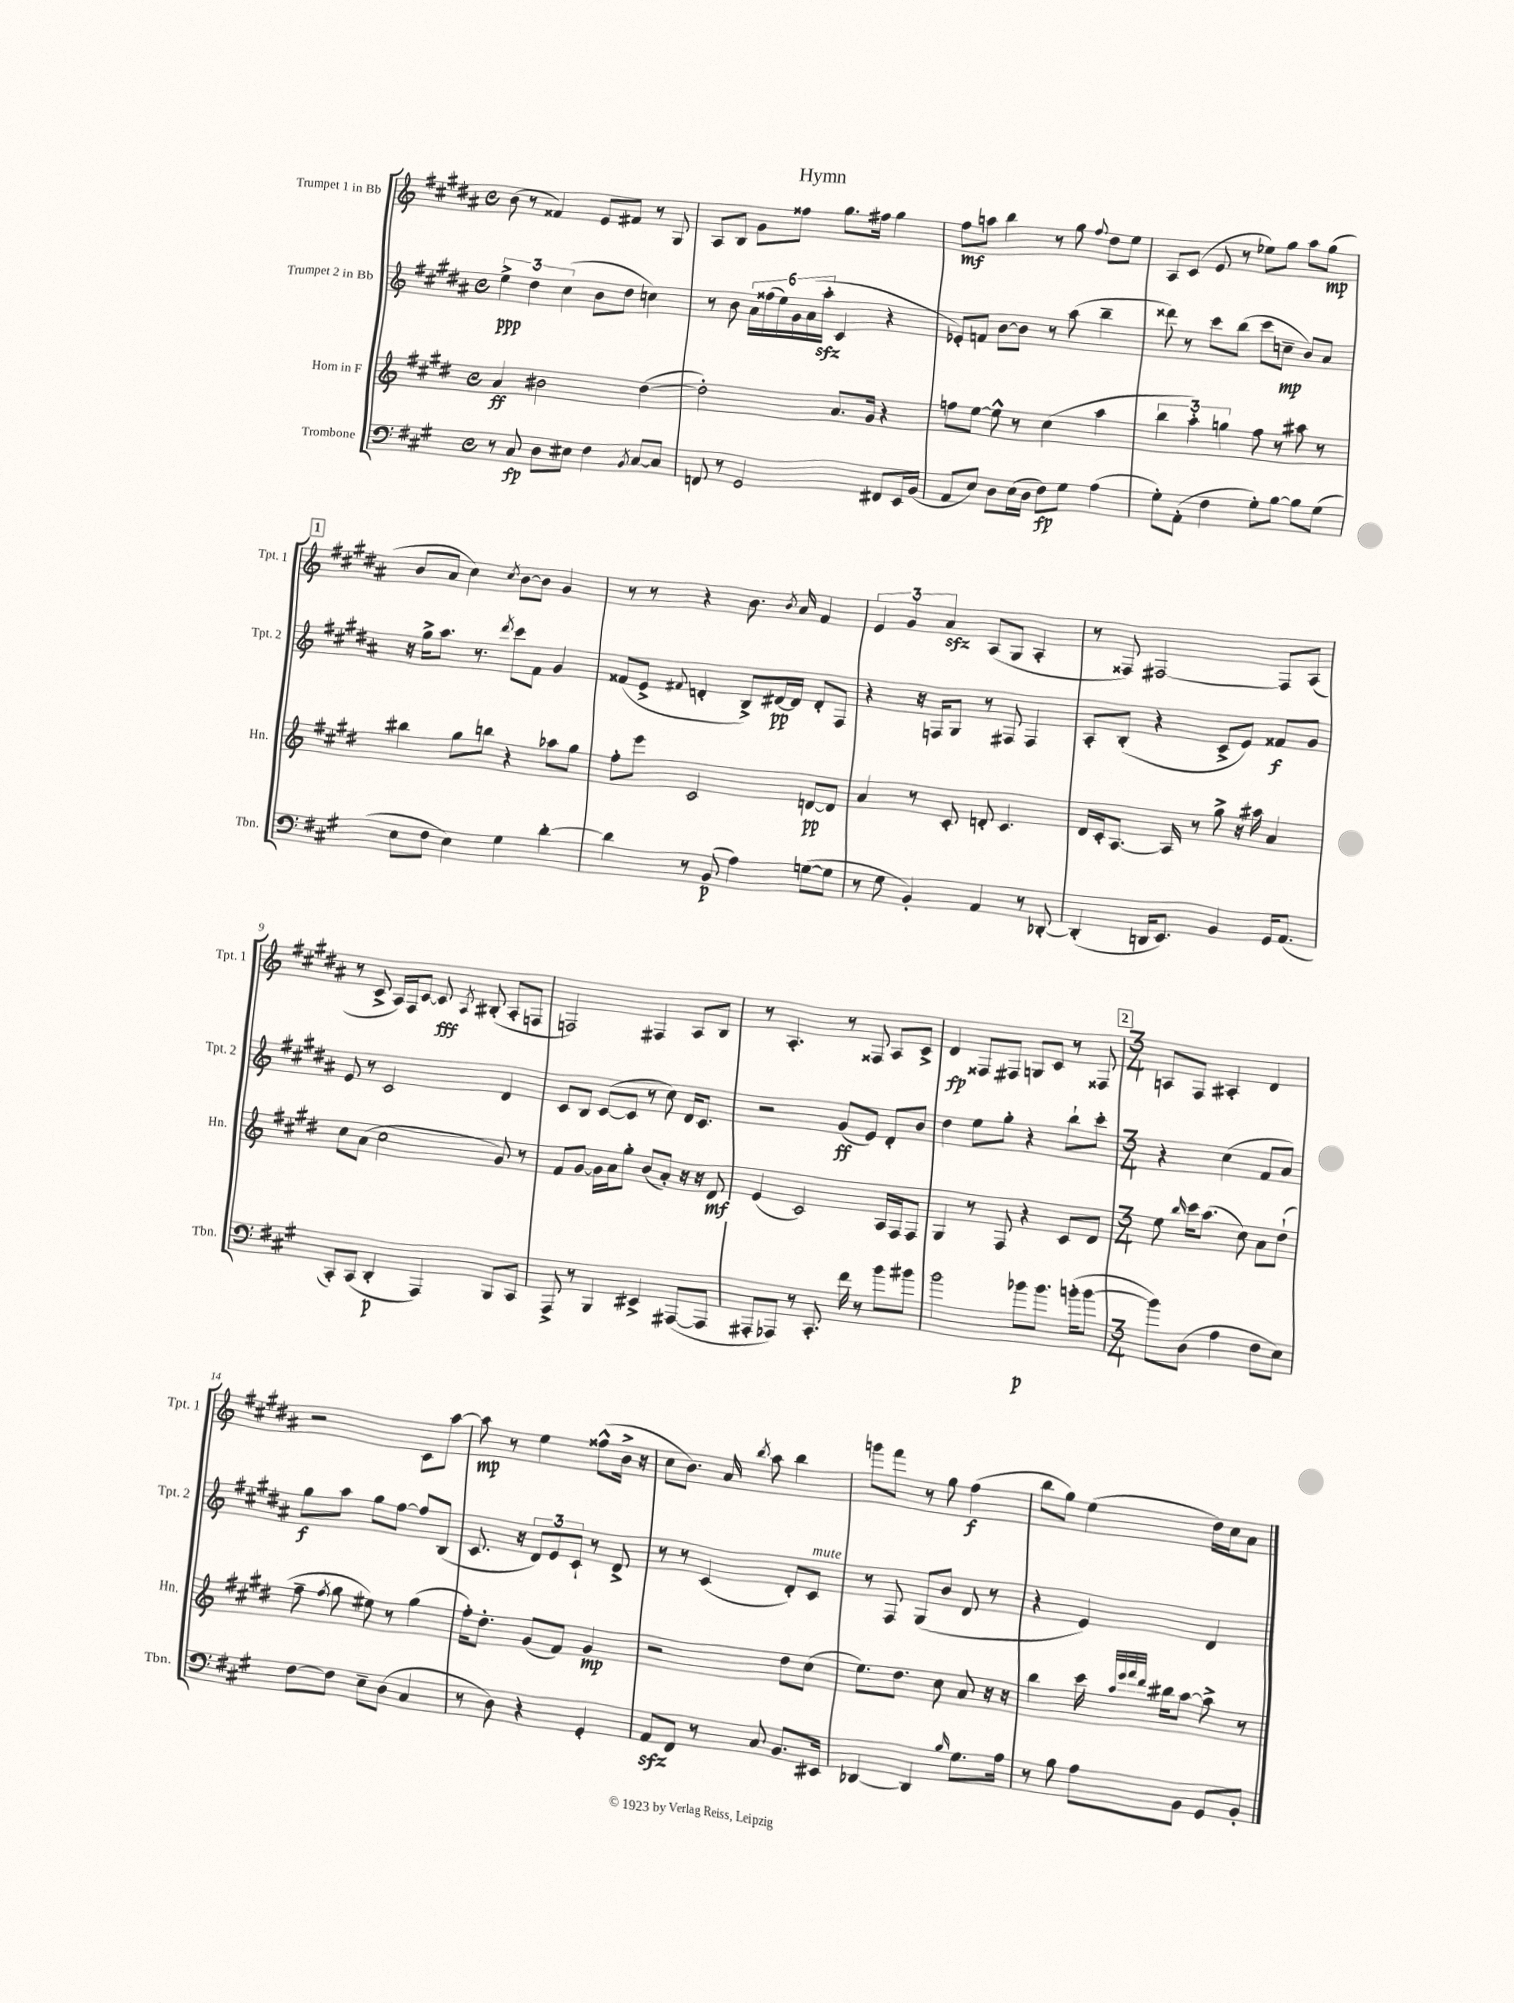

**kern	**dynam	**kern	**dynam	**kern	**dynam	**kern	**dynam
*part4	*part4	*part3	*part3	*part2	*part2	*part1	*part1
*staff4	*staff4	*staff3	*staff3	*staff2	*staff2	*staff1	*staff1
*I"Trombone	*	*I"Horn in F	*	*I"Trumpet 2 in Bb	*	*I"Trumpet 1 in Bb	*
*I'Tbn.	*	*I'Hn.	*	*I'Tpt. 2	*	*I'Tpt. 1	*
*clefF4	*	*clefG2	*	*clefG2	*	*clefG2	*
*k[f#c#g#]	*	*k[f#c#g#d#]	*	*k[f#c#g#d#a#]	*	*k[f#c#g#d#a#]	*
*M4/4	*	*M4/4	*	*M4/4	*	*M4/4	*
*met(c)	*	*met(c)	*	*met(c)	*	*met(c)	*
=1	=1	=1	=1	=1	=1	=1	=1
8r	.	4a/	ff	6ee^\	ppp	(8b\	.
8C#/	fp	.	.	.	.	8r	.
.	.	.	.	6dd#\	.	.	.
8D\L	.	2b#X\	.	.	.	4f##X/)	.
.	.	.	.	(6cc#\	.	.	.
8E#X\J	.	.	.	.	.	.	.
4F#\	.	.	.	8b\L	.	8e/L	.
.	.	.	.	8dd#\J	.	8f#X/J	.
8qBB/	.	.	.	.	.	.	.
[8C#/L	.	([4dd#\	.	4ccn\)	.	8r	.
8C#/J]	.	.	.	.	.	8G#/	.
=2	=2	=2	=2	=2	=2	=2	=2
8FFn/	.	2dd#'\])	.	8r	.	8A#/L	.
8r	.	.	.	8b\	.	8B/J	.
2GG#/	.	.	.	24a#\LL	.	8g#\L	.
.	.	.	.	(24ff##X\	.	.	.
.	.	.	.	24ee\)	.	.	.
.	.	.	.	24g#\	.	8ff##X\J	.
.	.	.	.	(24a#\	.	.	.
.	.	.	.	24aa#zz'\JJ	.	.	.
.	.	8.a/L	.	4c#/	.	8.gg#\L	.
.	.	16g#/Jk	.	.	.	16ff#X\Jk	.
8FF#X/L	.	4r	.	4r	.	4gg#\	.
16EE/L	.	.	.	.	.	.	.
(16BB/JJ	.	.	.	.	.	.	.
=3	=3	=3	=3	=3	=3	=3	=3
8AA/L	.	8ffn\L	.	8e-X'/L)	.	8ff#\L	mf
8E/J)	.	[8ee\J	.	8fn/J	.	8aan\J	.
8D\L	.	8ee^^\]	.	[8b\L	.	4bb\	.
(16E\L	.	8r	.	8b\J]	.	.	.
16D\JJ	.	.	.	.	.	.	.
8F#\L)	fp	(4cc#\	.	8r	.	8r	.
8G#\J	.	.	.	(8aa#\	.	8gg#\	.
.	.	.	.	.	.	8qqff#/	.
(4A\	.	4aa\	.	4bb~\	.	8dd#\L	.
.	.	.	.	.	.	8ee\J	.
=4	=4	=4	=4	=4	=4	=4	=4
8G#'\L)	.	6bb\	.	8ddd##X\)	.	8A#/L	.
(8AA'\J	.	.	.	8r	.	(8c#/J	.
.	.	6aa'\)	.	.	.	.	.
4F#\	.	.	.	8ccc#\L	.	8e/	.
.	.	6ggn\	.	.	.	.	.
.	.	.	.	(8bb\J	.	8r	.
8G#'\L)	.	8ff#\	.	8ccc#\L	.	8ee-X\L)	.
[8B\J	.	8r	.	8ccn~\J	mp	8gg#\J	.
8B\L]	.	8aa#X\	.	8b/L)	.	8aa#\L	.
(8G#\J	.	8r	.	8a#/J	.	(8gg#\J	mp
!!LO:LB:g=z
!!LO:REH:place=s1:t=1
=5	=5	=5	=5	=5	=5	=5	=5
8E\L	.	4bb#X\	.	16r	.	8b/L	.
.	.	.	.	16gg#^\KL	.	.	.
8F#\J	.	.	.	8.aa#\J	.	8a#/J	.
4E\)	.	8gg#\L	.	.	.	4cc#\)	.
.	.	.	.	8.r	.	.	.
.	.	8bbn\J	.	.	.	.	.
.	.	.	.	8qddd#/	.	8qcc#/	.
4G#\	.	4r	.	8ccc#\L	.	[8b\L	.
.	.	.	.	8f#\J	.	8b\J]	.
[4d'\	.	8aa-X\L	.	4g#/	.	4g#/	.
.	.	8gg#\J	.	.	.	.	.
=6	=6	=6	=6	=6	=6	=6	=6
4d\]	.	8ff#'\L	.	(8f##X/L	.	8r	.
.	.	8eee\J	.	8e^/J	.	8r	.
.	.	.	.	8qqf#X/	.	.	.
8r	.	2c#/	.	4dn'/	.	4r	.
(8BB/	p	.	.	.	.	.	.
4A\)	.	.	.	8B^/L)	.	8.b\	.
.	.	.	.	[16d#X/L	pp	.	.
.	.	.	.	.	.	8qb/	.
.	.	.	.	16d#/JJ]	.	16a#/	.
([8Gn\L	.	[8dn/L	pp	8d#'/L	.	4f#/	.
8G\J]	.	8d/J]	.	8F#/J	.	.	.
=7	=7	=7	=7	=7	=7	=7	=7
8r	.	4a/	.	4r	.	6e/	.
8G#\	.	.	.	.	.	.	.
.	.	.	.	.	.	6g#/	.
4BB'/)	.	8r	.	16r	.	.	.
.	.	.	.	16Fn/KL	.	.	.
.	.	.	.	.	.	6a#zz/	.
.	.	8c#'/	.	8G#/J	.	.	.
4AA/	.	8dn'/	.	8r	.	(8A#/L	.
.	.	4.c#/	.	8F#X/	.	8G#/J	.
8r	.	.	.	4F#/	.	4A#'/	.
[8DD-X'/	.	.	.	.	.	.	.
=8	=8	=8	=8	=8	=8	=8	=8
(4DD-'/]	.	16d#/LL	.	8A#'/L	.	8r	.
.	.	16c#'/J	.	.	.	.	.
.	.	[8.A/J	.	(8B'/J	.	8F##X/)	.
16DDn/KL	.	.	.	4r	.	[2F#X/	.
8.EE/J)	.	16A/]	.	.	.	.	.
.	.	8r	.	.	.	.	.
4BB/	.	8gg#^\	.	8c#^/L	.	.	.
.	.	16r	.	8e/J)	.	.	.
.	.	16aa#X\	.	.	.	.	.
16GG#/KL	.	4a/	.	8f##X/L	f	8F#/L]	.
(8.AA/J	.	.	.	.	.	.	.
.	.	.	.	8g#/J	.	(8A#/J	.
!!LO:LB:g=z
=9	=9	=9	=9	=9	=9	=9	=9
8CC#'/L)	.	8cc#\L	.	8e/	.	8r	.
(8CC#/J	.	(8a\J	.	8r	.	8c#^/	.
4DD'/	p	2cc#\	.	2c#/	.	16A#/LL)	.
.	.	.	.	.	.	16F#/J	.
.	.	.	.	.	.	[8c#/J	.
4AAA/)	.	.	.	.	.	8c#/]	fff
.	.	.	.	.	.	8qA#/	.
.	.	.	.	.	.	(8B#X'/	.
8BBB/L	.	8g#/)	.	4d#/	.	8A#'/L	.
8CC#/J	.	8r	.	.	.	8Fn/J	.
=10	=10	=10	=10	=10	=10	=10	=10
8AAA^/	.	8f#/L	.	8c#/L	.	2Fn/)	.
8r	.	[8g#/J	.	8B/J	.	.	.
4BBB/	.	16g#\LL]	.	([8c#/L	.	.	.
.	.	16a\J	.	.	.	.	.
.	.	8gg#'\J	.	8c#/J]	.	.	.
4EE#X^/	.	(8b/L	.	8r	.	4F#X/	.
.	.	8a'/J)	.	8cc#\)	.	.	.
([8AAA#X/L	.	16r	.	16d#/KL	.	8A#/L	.
.	.	16r	.	8.c#/J	.	.	.
8AAA#/J]	.	8d#/	mf	.	.	8B/J	.
=11	=11	=11	=11	=11	=11	=11	=11
8AAA#X'/L	.	(4e/	.	2r	.	8r	.
8AAA-X/J)	.	.	.	.	.	4.A#'/	.
8r	.	2c#/)	.	.	.	.	.
8.CC#'/	.	.	.	.	.	.	.
.	.	.	.	(8g#/L	ff	8r	.
16f#\	.	.	.	.	.	.	.
8r	.	.	.	8e/J)	.	8F##X/	.
8b\L	.	16A/LL	.	8d#'/L	.	8A#/L	.
.	.	16F#/J	.	.	.	.	.
8b#X\J	.	8F#/J	.	8b/J	.	8c#^/J	.
=12	=12	=12	=12	=12	=12	=12	=12
2b\	.	4G#/	.	4dd#\	.	4d#/	fp
.	.	8r	.	8ee\L	.	8F##X/L	.
.	.	8F#/	.	8gg#'\J	.	8F#X/J	.
8b-X\L	p	4r	.	4r	.	8Gn/L	.
8.b-\J	.	.	.	.	.	8c#/J	.
.	.	8c#/L	.	8bb`\L	.	8r	.
(16bn'\KL	.	.	.	.	.	.	.
[8b\J	.	8d#/J	.	8ccc#'\J	.	8F##X/	.
!!LO:REH:place=s1:t=2
=13	=13	=13	=13	=13	=13	=13	=13
*M3/4	*	*M3/4	*	*M3/4	*	*M3/4	*
8b\L])	.	8ee\	.	4r	.	8An/L	.
.	.	16qqbb/	.	.	.	.	.
(8D\J	.	16ccc#\KL	.	.	.	8F#/J	.
.	.	(8.aa\J	.	.	.	.	.
4A\	.	.	.	(4cc#\	.	4A#X'/	.
.	.	8cc#\)	.	.	.	.	.
8F#\L	.	8a\L	.	8f#/L	.	4d#/	.
8E\J)	.	(8dd#`\J	.	8a#/J)	.	.	.
!!LO:LB:g=z
=14	=14	=14	=14	=14	=14	=14	=14
[8F#\L	.	8ff#~\	.	8gg#\L	f	2r	.
.	.	8qff#/	.	.	.	.	.
8F#\J]	.	8gg#\	.	8aa#\J	.	.	.
8E~\L	.	8ee#X\)	.	8gg#\L	.	.	.
(8D\J	.	8r	.	[8ff#\J	.	.	.
4C#/	.	(4gg#\	.	8ff#/L]	.	8c#\L	.
.	.	.	.	(8B/J	.	[8aa#\J	.
=15	=15	=15	=15	=15	=15	=15	=15
8r	.	16ff#'\KL)	.	8.c#/	.	8aa#\]	mp
.	.	8.dd#'\J	.	.	.	.	.
8D\)	.	.	.	.	.	8r	.
.	.	.	.	16r	.	.	.
4r	.	(8g#/L	.	12d#/L)	.	4ee\	.
.	.	.	.	12e/	.	.	.
.	.	8f#/J)	.	.	.	.	.
.	.	.	.	12c#`/J	.	.	.
4GG#'/	.	4g#/	mp	8r	.	(8ff##X^^\L	.
.	.	.	.	8d#^/	.	16b^\Jk	.
.	.	.	.	.	.	16r	.
=16	=16	=16	=16	=16	=16	=16	=16
8AAzz/L	.	2r	.	8r	.	8cc#\L	.
8FF#/J	.	.	.	8r	.	8.b\J)	.
8r	.	.	.	(4c#/	.	.	.
.	.	.	.	.	.	16a#/	.
.	.	.	.	.	.	8qbb/	.
8C#/	.	.	.	.	.	8aa#\	.
8.BB/L	.	8dd#\L	.	8d#'/L)	.	4bb\	.
!	!	!	!	!LO:TX:a:i:t=mute	!	!	!
.	.	(8cc#\J	.	8c#/J	.	.	.
16EE#X/Jk	.	.	.	.	.	.	.
=17	=17	=17	=17	=17	=17	=17	=17
[4DD-X/	.	8.ee\L)	.	8r	.	8gggn\L	.
.	.	.	.	8F#/	.	8fff#\J	.
.	.	8.dd#\J	.	.	.	.	.
4DD-/]	.	.	.	(8G#/L	.	8r	.
.	.	8cc#\	.	8b/J	.	8gg#\	.
16qqB/	.	.	.	.	.	.	.
8.G#\L	.	8a/	.	8d#/	.	(4ff#\	f
.	.	16r	.	8r	.	.	.
16A\Jk	.	16r	.	.	.	.	.
=18	=18	=18	=18	=18	=18	=18	=18
8r	.	4bb\	.	4r	.	8bb\L	.
8B\	.	.	.	.	.	8gg#\J)	.
8A\L	.	16ccc#\	.	4e/)	.	(4ee\	.
.	.	32qqaa/LLL	.	.	.	.	.
.	.	32qqeee/	.	.	.	.	.
.	.	32qqfff#/	.	.	.	.	.
.	.	32qqddd#/JJJ	.	.	.	.	.
.	.	16bb#X\KL	.	.	.	.	.
8BB\J	.	[8aa\J	.	.	.	.	.
8GG#/L	.	8aa^\]	.	4d#/	.	16dd#\LL)	.
.	.	.	.	.	.	16cc#\J	.
8BB'/J	.	8r	.	.	.	8a#\J	.
==	==	==	==	==	==	==	==
*-	*-	*-	*-	*-	*-	*-	*-
